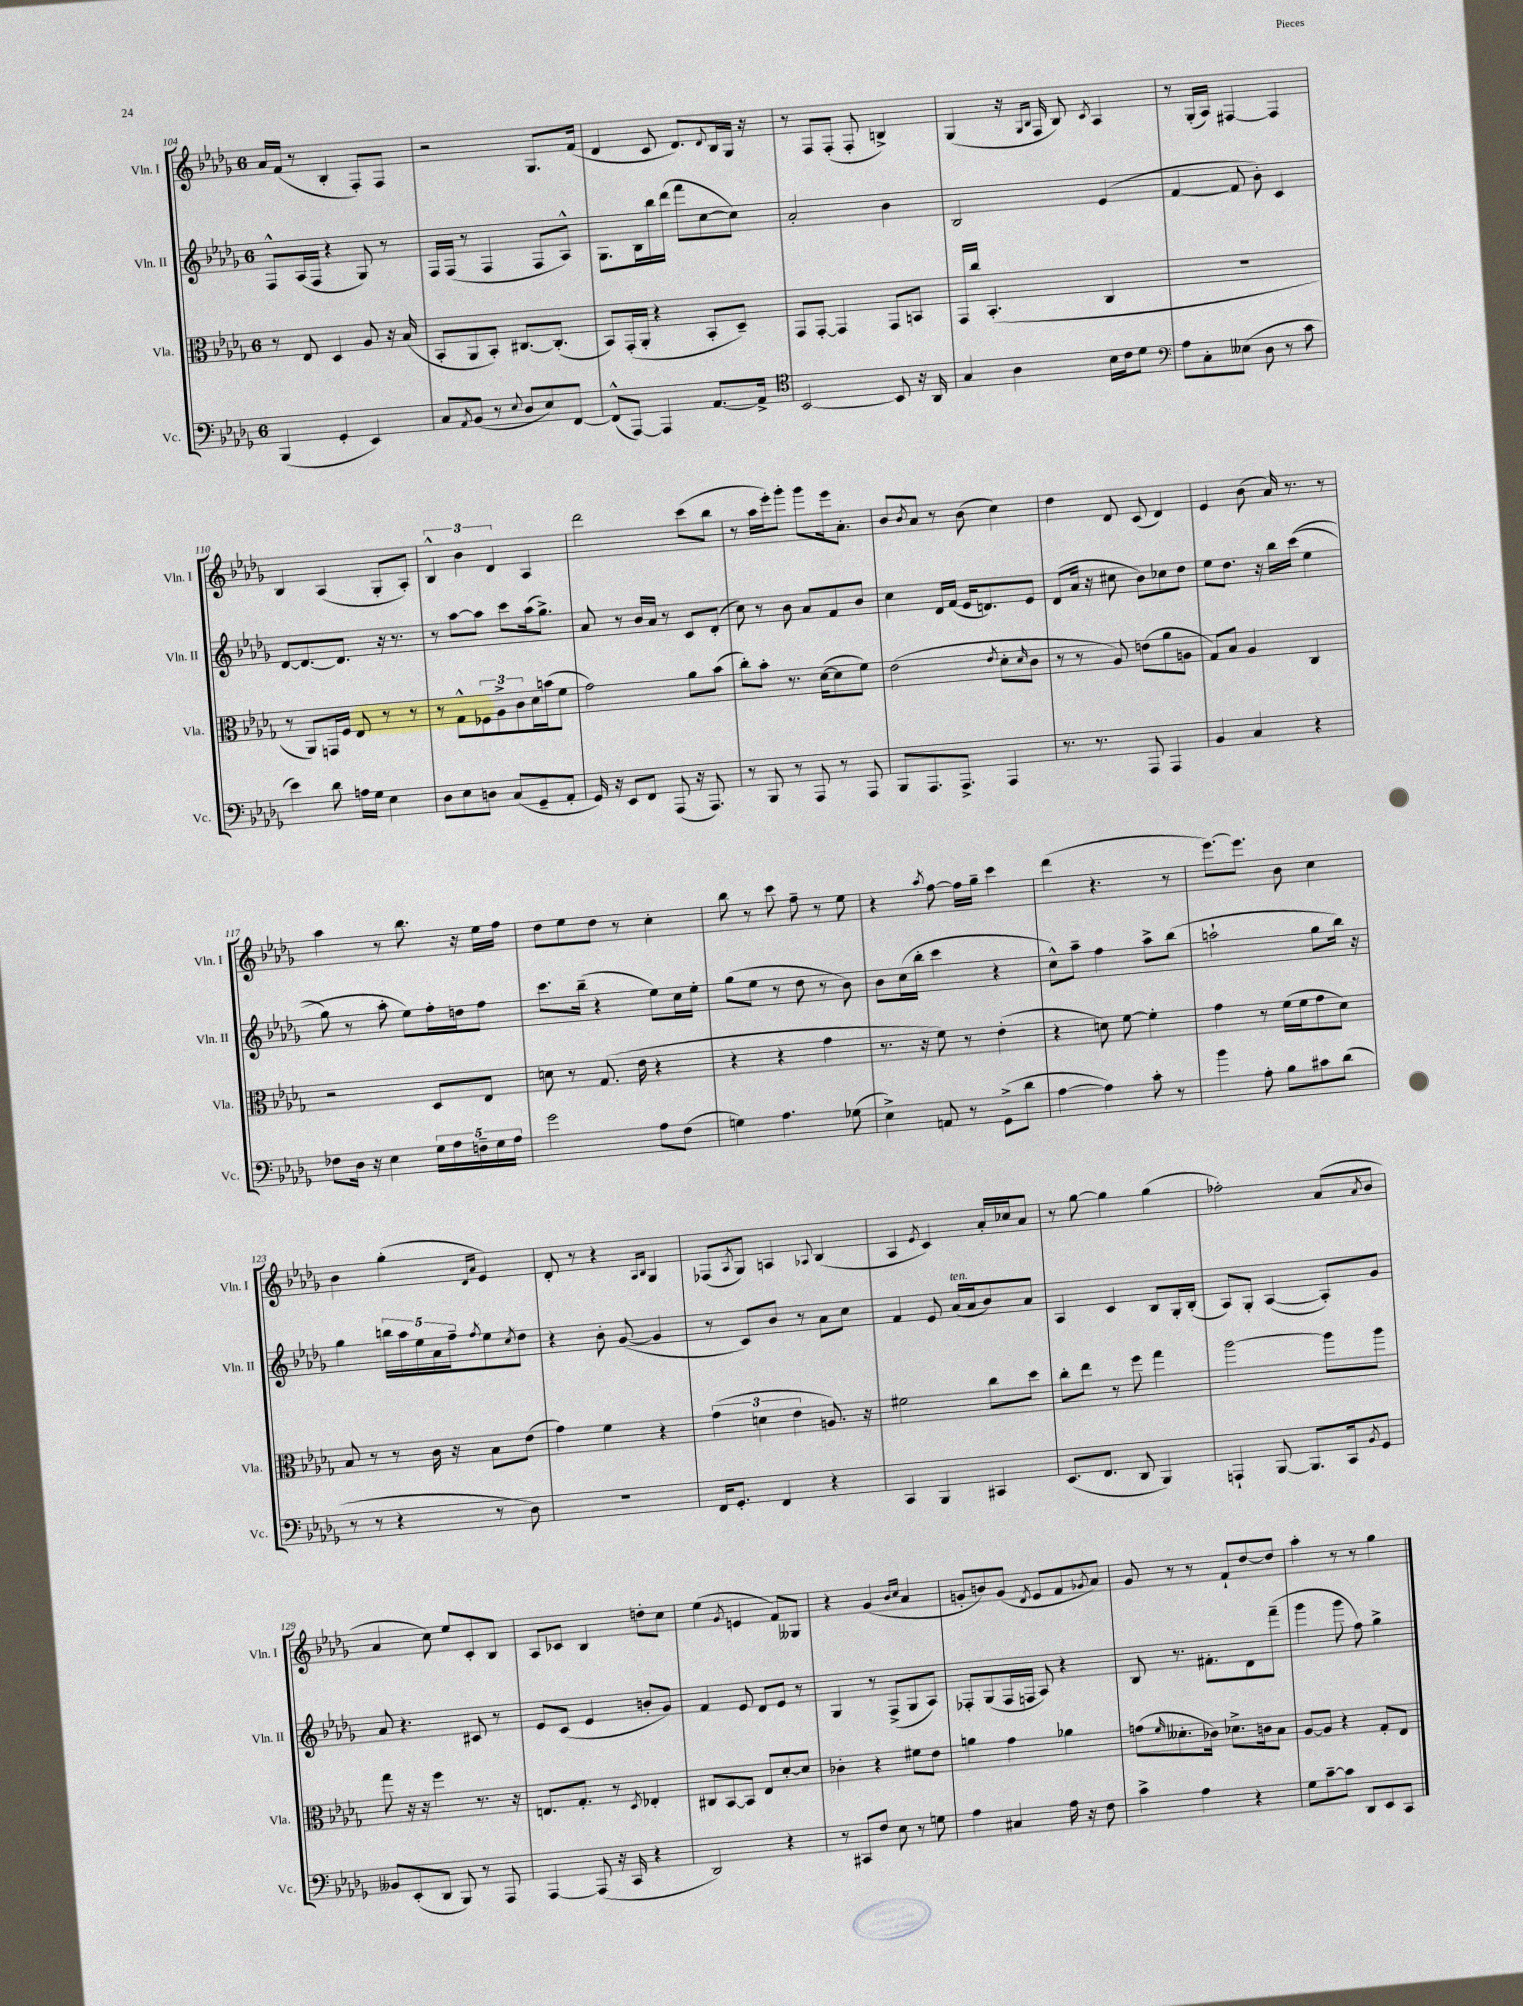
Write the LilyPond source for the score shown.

<<
\new StaffGroup <<
\new Staff = "s0" \with { instrumentName = "Vln. I" shortInstrumentName = "Vln. I" } {
    \clef treble \key des \major \once \override Staff.TimeSignature.style = #'single-digit \time 6/8
    aes'16 f'16( r8 bes4-. f8-.) f8 |
    r2 ges8. f'16( |
    des'4 c'8 des'8.) \appoggiatura { des'8 } bes16 ges16 r16 |
    r8 f8 f8-.( f8-. b4->) |
    ges4( r16 \grace { ges16 bes16 } f16 bes8) \acciaccatura { c'8 } aes4 |
    r8 ges16-.( aes16) fis4~ fis4 |
    bes4 aes4( ges8-. aes8-.) |
    \tuplet 3/2 { bes4-^ bes'4 des'4 } aes4 |
    des'''2 c'''8( bes''8 |
    r8 aes''16 ees'''16-.) ges'''8-. ges'''8 ees'''16 aes'8.-. |
    bes'8 \acciaccatura { bes'8 } aes'8 r8 bes'8( c''4) |
    des''4 des'8 c'8( des'4) |
    ees'4 bes'8( aes'16) r8. r8 |
    aes''4 r8 bes''8. r16 ees''16 f''16 |
    des''8 ees''8 des''8 r8 c''4-. |
    bes''8 r8 c'''8 f''8-- r8 ees''8 |
    r4 \acciaccatura { aes''8 } f''8~ f''16 ges''16-- c'''4 |
    des'''4( r4. r8 |
    ees'''8.~) ees'''8. bes'8 c''4 |
    bes'4 ges''4-.( \grace { des'16 aes'16 } ees'4) |
    des'8-. r8 r4 \grace { aes16 bes16 } ges4 |
    fes8( \acciaccatura { aes8 } ges8) a4 \appoggiatura { aes8 } bes4( |
    aes4 \acciaccatura { ees'8 } c'4) aes'16-. ces''16 aes'8 |
    r8 ges''8~ ges''4 ges''4( |
    fes''2-.) aes'8( \acciaccatura { aes'8 } bes'8 |
    aes'4 c''8) ees''8 c'8-. bes8 |
    aes8 ces'8 bes4 d''8-. c''8 |
    ees''4( \acciaccatura { ges'8 } e'4 f'8) geses8 |
    r4 ges'4( \grace { bes'16 c''16 } aes'4 |
    g'8-. b'8) g'8( \acciaccatura { des'8 } ees'8 f'8 \acciaccatura { ges'8 } aes'8) |
    ges'8 r8 r8 f'8-! des''8~ des''8 |
    aes''4-. r8 r8 ges''4 \bar "|." |
}
\new Staff = "s1" \with { instrumentName = "Vln. II" shortInstrumentName = "Vln. II" } {
    \clef treble \key des \major \once \override Staff.TimeSignature.style = #'single-digit \time 6/8
    f8-^ aes16( f16 r4 ges8) r8 |
    f16 f16( r8 f4 f8 aes8-^) |
    ges8. bes16 bes''16 des'''16( f'''8 c''8~ c''8) |
    aes'2-. bes'4 |
    bes2 ees'4( |
    f'4~ f'8 bes'8-.) c'4 |
    des'8~ des'8.~ des'8. r16 r8. |
    r8 aes''8~ aes''8 c'''8 aes''16( ges''8.->) |
    aes'8 r8 bes'16 aes'16 r8 c'8 des'8-.( |
    c''8) r8 bes'8 aes'8 f'8 bes'8 |
    c''4 des'16 f'16( ees'16 d'8.) ees'8 |
    des'8( aes'16 r16 cis''8 bes'8) ces''8 des''8 |
    ees''8 des''8. r16 bes''16 c'''16(\( ees''4 |
    ges''8) r8 aes''8-. ees''8\) f''16-. d''16 f''8 |
    c'''8. bes''16--( r4 ees''8) c''16 ees''16-. |
    ges''8( ees''8 r8 des''8 r8 bes'8) |
    bes'8 c''16( bes''16-. c'''4 r4 |
    c''8-^) aes''8-- f''4 aes''8-> bes''8( |
    a''2-! ges''8 bes''16) r16 |
    ges''4 \tuplet 5/4 { b''16 aes''16 ees''16 aes'16 f''16-- } \acciaccatura { f''8 } ees''8 \acciaccatura { c''8 } des''8 |
    r4 bes'8-. ges'8~( ges'4 |
    r8 c'8) bes'8 r8 aes'8 c''8 |
    f'4 ees'8 aes'16^\markup { \italic "ten." }( aes'16 bes'8) aes'8 |
    aes4 c'4 bes8 ges16-. bes16-.( |
    aes8) ges8-. aes4~( aes8-.) ges'8 |
    aes'8 r4. cis'8 r8 |
    ees'8 c'8( ees'4 b'8-. ges'8) |
    f'4 ees'8 des'8 ees'8 r8 |
    ges4 r8 f8->( ges8 aes8) |
    fes8-. ges8( fes16 f16 aes8) r4 |
    bes8 r8. fis'8.-. des'8 f'''8--( |
    ges'''4 ges'''8 f''8) ges''4-> \bar "|." |
}
\new Staff = "s2" \with { instrumentName = "Vla." shortInstrumentName = "Vla." } {
    \clef alto \key des \major \once \override Staff.TimeSignature.style = #'single-digit \time 6/8
    r8 ees8 des4 aes8 r16 bes16( |
    bes,8-. aes,8 bes,8-.) cis8.~ cis8.-.( |
    bes,8) ges,16-.( aes,16-. r4 bes,8-. des8--) |
    ges,8 ges,8~-. ges,4 ges,8 b,8 |
    ges,16 c''16 bes,4.-.( c4 |
    R2. |
    r8 aes,8) g,16 f16 ees8 r8 r8 |
    r8 ges8-^ \tuplet 3/2 { fes8 aes8-> c'8 } des'16 b'16( f'8 |
    ges'2) aes'8 bes'8( |
    c''8-.) bes'8-. r8. des'16~( des'8 f'8) |
    ees'2( \acciaccatura { ees'8 } des'8-. \grace { des'16 } c'8 |
    r8 r8 aes8) e'8( aes'8 a8 |
    ges8) bes8 aes4 c4 |
    r2 des8 ees8 |
    d'8 r8 ges8.( ees'16 r4 |
    r4 r4 ges'4 |
    r8. r16 f'8) r8 ees'4-.( |
    r4 d'8) f'8~ f'4-. |
    ges'4 r8 f'16( f'16 ges'8 des'8) |
    bes8 r8 r8 c'16 r16 bes8 ees'8( |
    ges'4) f'4 r4 |
    \tuplet 3/2 { ges'4( d'4 ees'4 } a8.) r16 |
    fis'2 c''8 des''8 |
    c''8-. ees''8 r8 f''8 ges''4 |
    aes''2~ aes''8 aes''8 |
    ges''8 r16 r16 f''4 r8. r16 |
    e8. ges8.-. r8 \acciaccatura { des8 } ees4-. |
    cis8 bes,8~ bes,8 ees8 des'8~-. des'8 |
    ces'4-. r4 fis'8 ees'8 |
    a'4 ges'4 aes'4 |
    g'8( \grace { f'16 } deses'8.-. ces'16) des'8.-> c'16 bes8 |
    aes8~ aes8 r4 ges8-. ees8 \bar "|." |
}
\new Staff = "s3" \with { instrumentName = "Vc." shortInstrumentName = "Vc." } {
    \clef bass \key des \major \once \override Staff.TimeSignature.style = #'single-digit \time 6/8
    bes,,4( ges,4-. ees,4) |
    c8 \acciaccatura { aes,8 } bes,8( r8 \appoggiatura { ees8 } des8 ees8) f,8~ |
    f,8-^( aes,,8~) aes,,4 aes,8.~ aes,16-> |
    \clef tenor bes,2~ bes,8 r16 aes,16 |
    ges4 aes4 bes16 c'16 des'8 |
    \clef bass aes8 c8-. eeses8( des8 r8 c'8 |
    ees'4) des'8 a16 ges16 ees4 |
    des8 ees8 d8 c8( ges,8-- aes,8-. |
    ges,16) r16 ees,8 f,8 aes,,8( r16 aes,,8.) |
    r8 bes,,8 r8 aes,,8 r8 aes,,8 |
    bes,,8 aes,,8. aes,,8.-> aes,,4 |
    r8. r8. aes,,8 aes,,4 |
    bes,4 c4 r4 |
    fes8 des16 r16 ees4 \tuplet 5/4 { ges16 aes16 f16-- ges16 aes16 } |
    ges'2 aes8 f8( |
    g4) aes4. ges8( |
    ees4->) a,8 r8 ges,8->( des'8 |
    aes4~ aes4) c'8-. r8 |
    bes'4 aes8-. bes8 cis'8 des'8( |
    r8 r8 r4 r8 des8) |
    R2. |
    f,16 ges,8.-. f,4 r4 |
    c,4 bes,,4 cis,4 |
    ees,8.( f,8. des,8 bes,,4) |
    a,,4-! bes,,8~ bes,,8. c,16 \acciaccatura { bes,8 } ges,8 |
    beses,8 ees,8-.( des,8 bes,,8) r8 aes,,8 |
    aes,,4~ aes,,8( r16 c,16 r4 |
    des,2) r4 |
    r8 cis,8 f8 ees8 r8 g8 |
    aes4 cis4 aes16 r16 f8 |
    c'4-> aes4 r4 |
    ges8 c'8~-- c'8 des,8 ees,8 c,8 \bar "|." |
}
>>
>>
\layout { \context { \Score currentBarNumber = #104 } }
